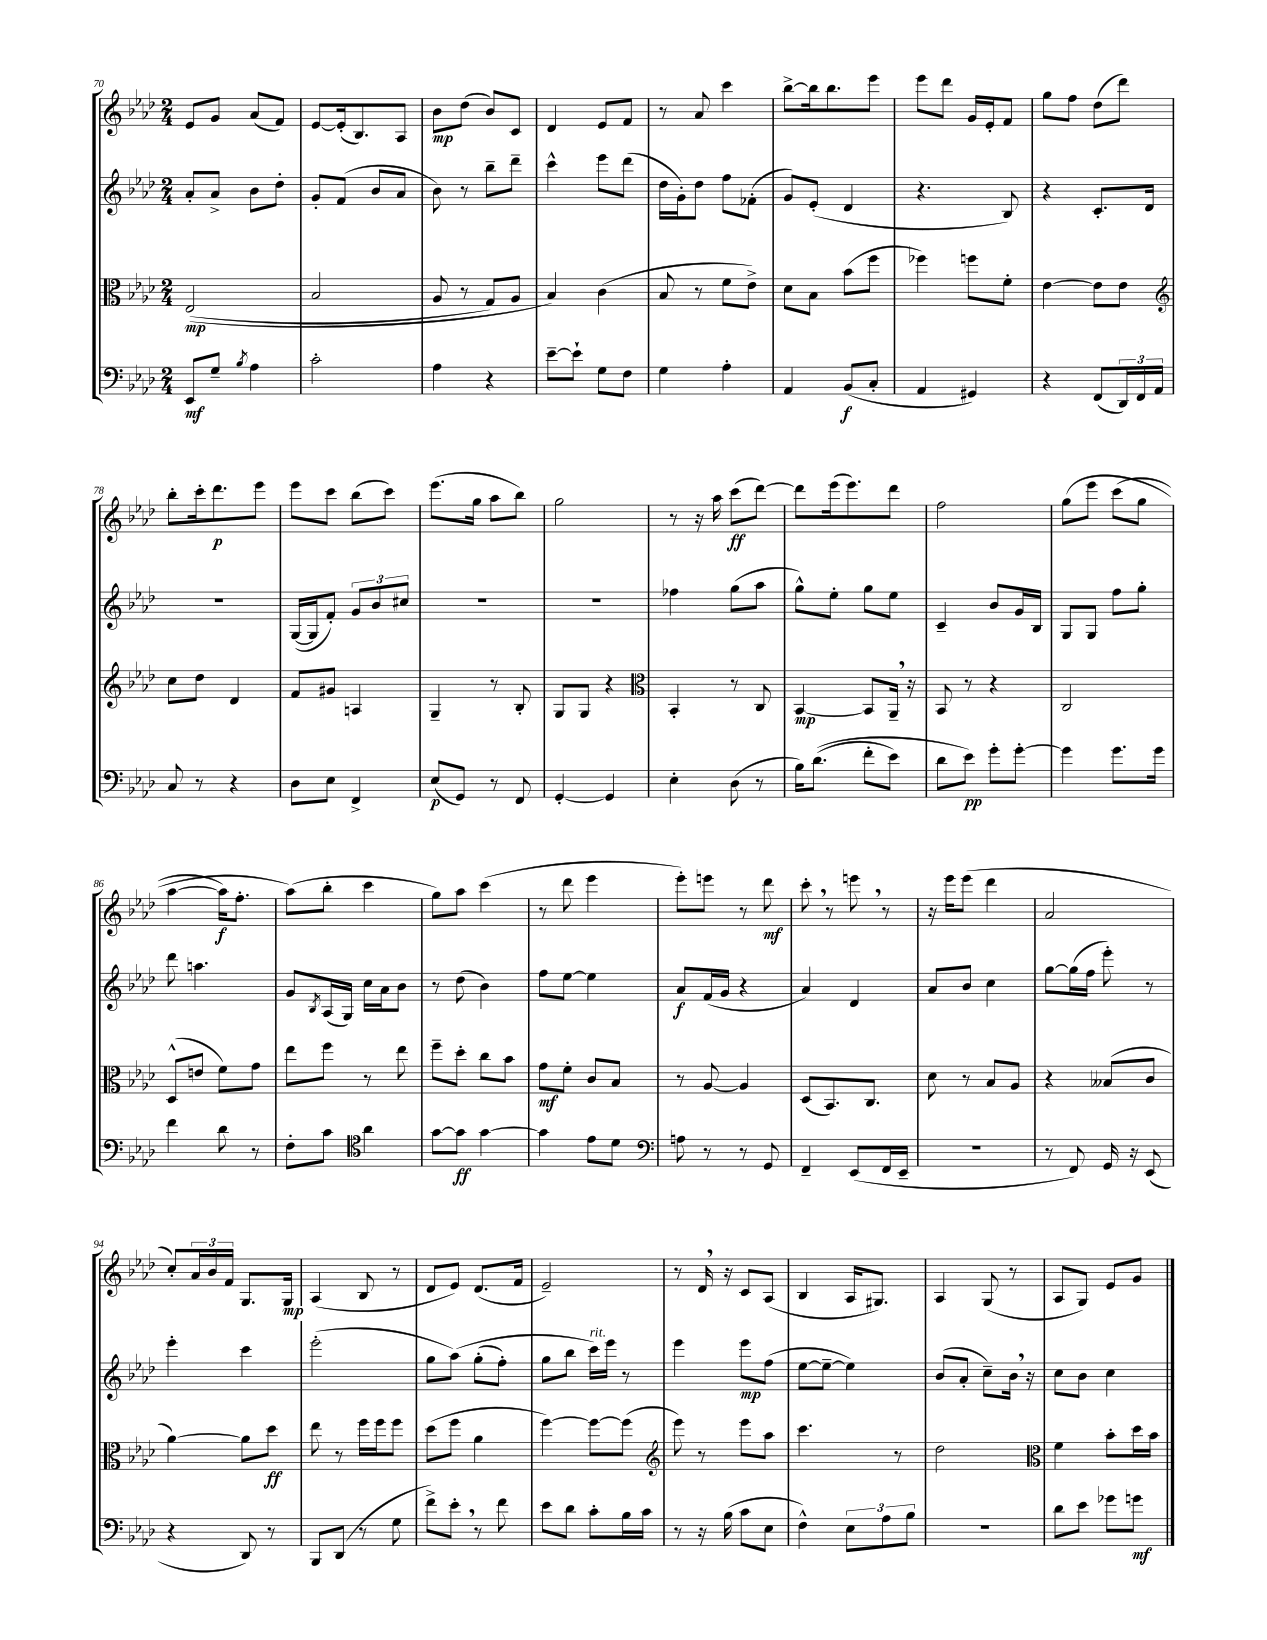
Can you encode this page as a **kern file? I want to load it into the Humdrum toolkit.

**kern	**kern	**kern	**kern
*staff4	*staff3	*staff2	*staff1
*clefF4	*clefC3	*clefG2	*clefG2
*k[b-e-a-d-]	*k[b-e-a-d-]	*k[b-e-a-d-]	*k[b-e-a-d-]
*M2/4	*M2/4	*M2/4	*M2/4
8EE-	&((2E-	8a-'	8e-
8G~	.	8a-^	8g
8qB-	.	.	.
4A-	.	8b-	(8a-
.	.	8dd-'	8f)
=	=	=	=
2c'	2B-	8g'	[8e-
.	.	(8f	(16e-']
.	.	.	8.B-)
.	.	8b-	.
.	.	8a-	8A-
=	=	=	=
4A-	8A-	8b-)	8b-
.	8r	8r	(8dd-
4r	8G)	8bb-~	8b-)
.	8A-	8ddd-~	8c
=	=	=	=
[8e-~	4B-&)	4ccc^^	4d-
8e-`]	.	.	.
8G	(4c	8eee-	8e-
8F	.	(8ddd-	8f
=	=	=	=
4G	8B-	16dd-	8r
.	.	16g')	.
.	8r	8dd-	8a-
4A-'	8f	8ff	4ccc
.	8e-^)	(8f-'	.
=	=	=	=
4AA-	8d-	8g)	[8bb-^
.	8B-	(8e-'	16bb-]
.	.	.	8.bb-
(8BB-	(8b-	4d-	.
8C'	8ff	.	8eee-
=	=	=	=
4AA-	4ff-)	4.r	8eee-
.	.	.	8ddd-
4GG#)	8ff	.	16g
.	.	.	16e-'
.	8f'	8B-)	8f
=	=	=	=
4r	[4e-	4r	8gg
.	.	.	8ff
(8FF	8e-]	8.c'	(8dd-
24DD-)	8e-	.	8ddd-)
24FF	.	.	.
.	.	16d-	.
24AA-	.	.	.
=	=	=	=
*	*clefG2	*	*
8C	8cc	2r	8bb-'
8r	8dd-	.	16ccc'
.	.	.	8.ddd-
4r	4d-	.	.
.	.	.	8eee-
=	=	=	=
8D-	8f	([16G	8eee-
.	.	16G]	.
8E-	8g#	8f')	8ccc
4FF^	4A	12g	(8bb-
.	.	12b-	.
.	.	.	8ccc)
.	.	12cc#	.
=	=	=	=
(8E-	4G~	2r	(8.eee-
8GG)	.	.	.
.	.	.	16gg
8r	8r	.	8aa-
8FF	8B-'	.	8bb-)
=	=	=	=
[4GG'	8G	2r	2gg
.	8G	.	.
4GG]	4r	.	.
=	=	=	=
*	*clefC3	*	*
4E-'	4BB-'	4ff-	8r
.	.	.	16r
.	.	.	16aa-
(8D-	8r	(8gg	(8ccc
8r	8C	8aa-	[8ddd-)
=	=	=	=
16B-)	[4BB-	8gg^^)	8ddd-]
&((8.d-	.	.	.
.	.	8ee-'	(16eee-
.	.	.	8.eee-)
8f'	8BB-]	8gg	.
8e-)	16AA-~	8ee-	8ddd-
.	16r	.	.
=	=	=	=
8d-	8BB-	4c~	2ff
8e-&)	8r	.	.
8g'	4r	8b-	.
[8g'	.	16g	.
.	.	16B-	.
=	=	=	=
4g]	2C	8G	&(8gg
.	.	8G	8eee-
8.g	.	8ff	(8ccc
.	.	8gg'	8gg
16g	.	.	.
=	=	=	=
4f	(8D-^^	8ddd-	[4aa-
.	8e	4.aa	.
8d-	8f)	.	16aa-])
.	.	.	8.ff'
8r	8g	.	.
=	=	=	=
8F'	8ee-	8g	(8aa-&)
.	.	8qB-	.
8c	8ff	(16A-	8bb-'
.	.	16G)	.
*clefC4	*	*	*
4a-	8r	16cc	4ccc
.	.	16a-	.
.	8ee-	8b-	.
=	=	=	=
[8g	8ff~	8r	8gg)
8g]	8dd-'	(8dd-	8aa-
[4g	8cc	4b-)	(4ccc
.	8b-	.	.
=	=	=	=
4g]	8g	8ff	8r
.	8f'	[8ee-	8ddd-
8e-	8c	4ee-]	4eee-
8d-	8B-	.	.
=	=	=	=
*clefF4	*	*	*
8A	8r	8a-	8eee-')
8r	[8A-	(16f	8eee
.	.	16g	.
8r	4A-]	4r	8r
8GG	.	.	8ddd-
=	=	=	=
4FF~	(8D-	4a-)	8ccc'
.	8.BB-)	.	8r
(8EE-	.	4d-	8eee
.	8.C	.	.
16FF	.	.	8r
16EE-~	.	.	.
=	=	=	=
2r	8d-	8a-	16r
.	.	.	16eee-
.	8r	8b-	(8eee-
.	8B-	4cc	4ddd-
.	8A-	.	.
=	=	=	=
8r	4r	[8gg	2a-
8FF)	.	(16gg]	.
.	.	16ff	.
16GG	(8B--	8eee-')	.
16r	.	.	.
(8EE-	8c	8r	.
=	=	=	=
4r	[4a-)	4eee-'	8cc')
.	.	.	24a-
.	.	.	24b-
.	.	.	24f
8DD-)	8a-]	4ccc	8.G
8r	8dd-	.	.
.	.	.	16G
=	=	=	=
8BBB-	8ee-	(2eee-'	(4A-
(8DD-	8r	.	.
8r	16ff	.	8B-
.	16ff	.	.
8G	8ff	.	8r
=	=	=	=
8f^)	(8dd-	8gg	8d-
8e-'	8ff	&(8aa-)	8e-)
8r	4a-	(8gg'	(8.d-
8f	.	8ff')	.
.	.	.	16f
=	=	=	=
8e-	[4ff)	8gg	2e-~)
8d-	.	8bb-	.
8c'	8ff_	16ccc&)	.
.	.	16eee-	.
16B-	(8ff]	8r	.
16c	.	.	.
=	=	=	=
*	*clefG2	*	*
8r	8eee-)	4eee-	8r
16r	8r	.	16d-
(16B-	.	.	16r
8c	8eee-	8eee-	8c
8E-	8aa-	(8ff	(8A-
=	=	=	=
4F^^)	4.ccc	[8ee-	4B-
.	.	8ee-~_	.
12E-	.	4ee-])	16A-
.	.	.	8.G#)
12A-	.	.	.
.	8r	.	.
12B-	.	.	.
=	=	=	=
2r	2dd-	(8b-	4A-
.	.	8a-'	.
.	.	8cc~)	(8G
.	.	16b-	8r
.	.	16r	.
=	=	=	=
*	*clefC3	*	*
8d-	4f	8cc	8A-
8e-	.	8b-	8G)
8g-	8b-'	4cc	8e-
8g	16dd-	.	8g
.	16b-	.	.
==	==	==	==
*-	*-	*-	*-
